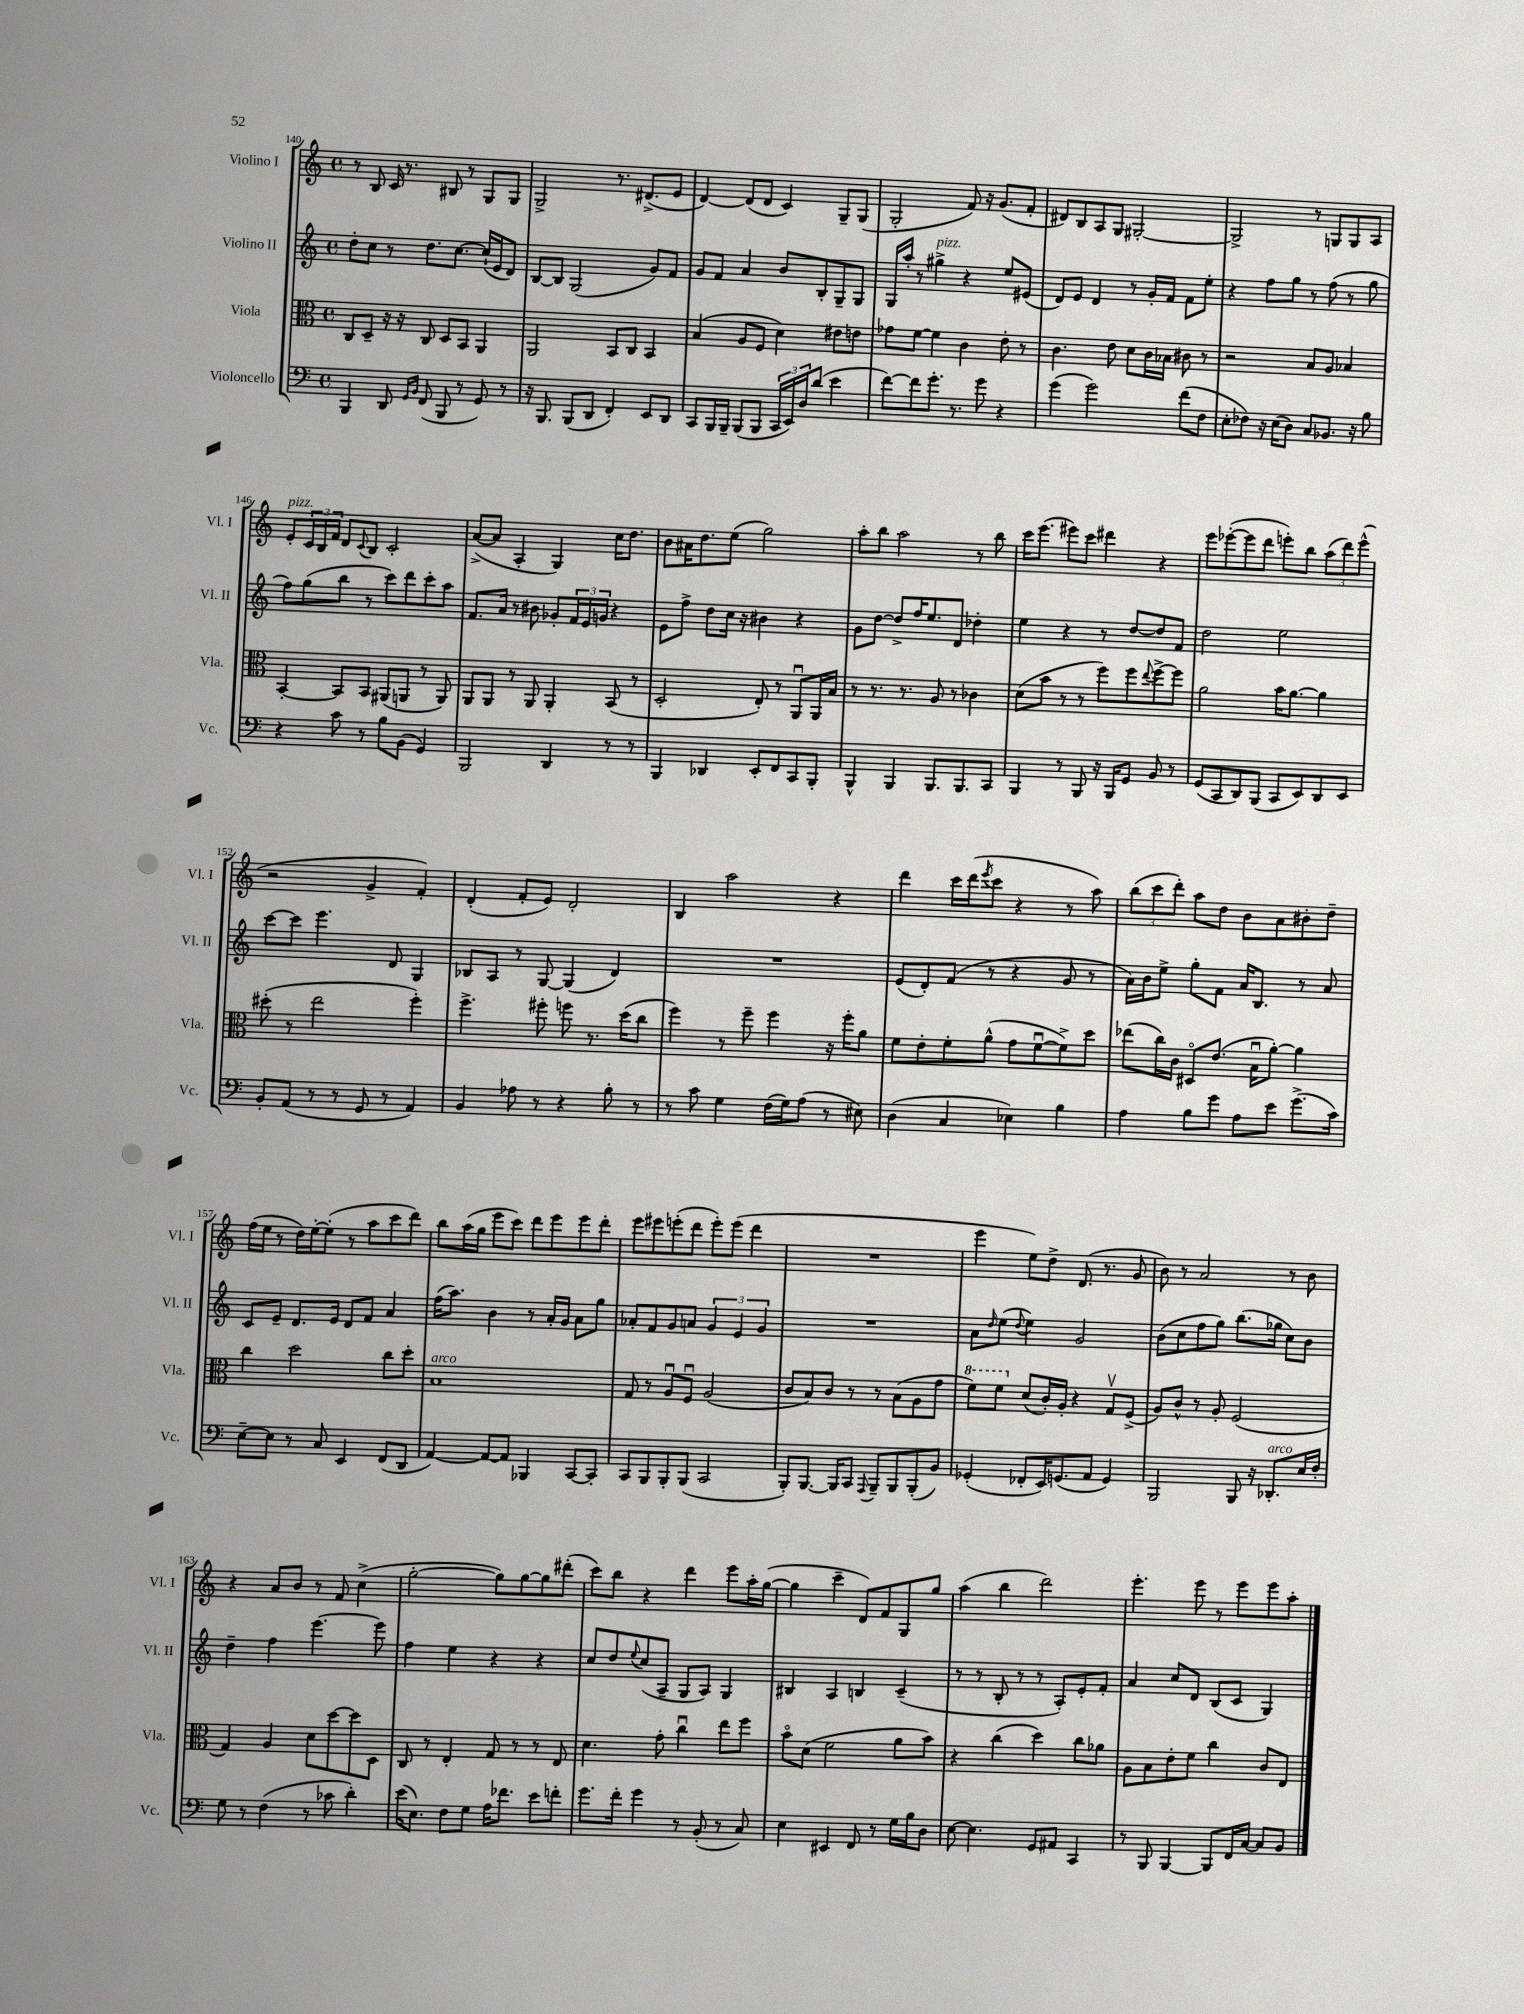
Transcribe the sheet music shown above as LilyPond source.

<<
\new StaffGroup <<
\new Staff = "s0" \with { instrumentName = "Violino I" shortInstrumentName = "Vl. I" } {
    \clef treble \key c \major \defaultTimeSignature \time 4/4
    r8 b8 c'16 r8. bis8 r8 g8 g8 |
    g2-> r8. dis'8.->( e'8 |
    d'4~) d'8( d'8 c'4) g8-- g8( |
    g2-. f'8) r16 g'8.( f'8-. |
    dis'8) b8 a8 g8 gis2~-. |
    gis2-> r8 g8 g8 a8 |
    e'8-.^\markup { \italic "pizz." } \tuplet 3/2 { c'16 b16 f'16 } d'8 \appoggiatura { c'8 } b8 c'2-. |
    a'8~->( a'8 a4-. g4) c''16 d''8. |
    b'8 ais'16 d''8. e''8( g''2) |
    a''8-. b''8 a''2 r8 b''8 |
    c'''16 e'''8.( eis'''8) c'''8 dis'''4 r4 |
    e'''8 ees'''8~-.( ees'''8 d'''8 e'''8-.) b''8 \tuplet 3/2 { a''8( d'''8) e'''8-^( } |
    r2 g'4-> f'4-.) |
    d'4-.( f'8-. e'8) d'2-. |
    b4 a''2 r4 |
    d'''4 c'''16 d'''16( \acciaccatura { e'''8 } c'''8 r4 r8 a''8) |
    \tuplet 3/2 { b''8( c'''8 d'''8-.) } a''8 d''8 b'8 a'8 bis'8-. d''8-- |
    f''16( e''16 r8 d''16) e''16~-. e''8-.( r8 a''8 c'''8 d'''8) |
    b''8 a''16( g''16 e'''8 c'''8) d'''8 e'''8 e'''8 d'''8-. |
    e'''8 eis'''8 e'''8-.( d'''8 e'''8-.) e'''8( d'''4 |
    R1 |
    e'''4 e''8) d''8-> d'8.( r8. g'8 |
    b'8) r8 a'2 r8 b'8 |
    r4 a'8 b'8 r8 f'8 c''4->( |
    g''2~-. g''8) g''8~ g''8 dis'''8-.( |
    c'''8) b''8 r4 d'''4 e'''8 a''16-. g''16~( |
    g''4 c'''4-- d'8) f'8 g8 g''8 |
    a''4( b''4 d'''2) |
    e'''4.-. e'''8 r8 e'''8 e'''8 a''8-. \bar "|." |
}
\new Staff = "s1" \with { instrumentName = "Violino II" shortInstrumentName = "Vl. II" } {
    \clef treble \key c \major \defaultTimeSignature \time 4/4
    d''8-. c''8 r8 d''8. c''8.~ c''16-!( e'16 d'8) |
    b8~ b8 g2( g'8) f'8 |
    g'8 f'8 a'4 b'8 b8-. g8-- g8 |
    g16 a''16-. r8 gis''4->^\markup { \italic "pizz." } r4 e''8 eis'8( |
    d'8) e'8 d'4 r8 g'16-. f'16 f'8 e''8-. |
    r4 f''8 g''8 r8 f''8( r8 g''8 |
    f''8) g''8( b''8 r8 c'''8) d'''8 c'''8-. a''8 |
    f'8. a'16 r8 bis'8 ges'8-. \tuplet 3/2 { f'16 e'16 g'16 } r4 |
    e'8 f''8-> d''8 c''16 r16 bis'4 r4 |
    g'8 d''8~ d''8-> f''16 e''8. d'8 des''4-. |
    e''4 r4 r8 d''8~ d''8 f'8 |
    d''2 e''2 |
    c'''8~ c'''8 e'''4. d'8 g4 |
    bes8 a8 r8 g8~ g4( d'4) |
    R1 |
    e'8( d'8-.) f'8( r8 r4 g'8 r8 |
    a'16) b'16 e''8-> g''8-. f'8 a'16 b8. r8 a'8 |
    c'8 e'8-- d'8. e'16 d'8 f'8 a'4 |
    f''16( a''8.) b'4 r8 a'16-. g'16 a'8 g''8 |
    aes'8-. f'8 g'8 a'8 \tuplet 3/2 { g'4 e'4 g'4 } |
    R1 |
    a'8 \grace { d''16 } e''8( \appoggiatura { d''8 } e''4) g'2 |
    b'8( c''8 f''8 g''8) b''8.( ges''16 c''8) b'8 |
    d''4-- f''4 e'''4.~ e'''8 |
    f''4 e''4 r4 r4 |
    c''8 d''8 \appoggiatura { e''8 } c''8( a8-- g8 a8) g4 |
    bis4 a4 b4 c'4--( |
    r8 r8 b8-. r8 r8 a8-.) e'8-. f'8-. |
    a'4 c''8 d'8 b8( c'8 g4) \bar "|." |
}
\new Staff = "s2" \with { instrumentName = "Viola" shortInstrumentName = "Vla." } {
    \clef alto \key c \major \defaultTimeSignature \time 4/4
    c8 d8-- r16 r16 c8 d8 b,8 a,4 |
    a,2 b,8 c8 b,4 |
    b4( a8 f8 d'4) eis'8 e'8 |
    ges'8 f'8~ f'4 c'4 e'8-. r8 |
    c'4. e'8 d'8 c'16 bes16 cis'8 r8 |
    r2 b8 a8 bes4 |
    b,4~-. b,8 b,8 ais,8( a,8 r8 a,8) |
    a,8 a,8 r8 a,8 a,4-. b,8( r8 |
    d2-. e8-.) r8 a,8\downbow a,16 b16 |
    r8 r8. r8. a8 r8 ces'4 |
    d'8( b'8 r8 r8 f''8) f''8 \appoggiatura { e''8 } f''8~-> f''8 |
    a'2 b'16 a'8.~ a'4 |
    dis''8-.( r8 e''2 f''4-.) |
    f''4.-> fis''8-. f''8 r8. d''16( c''8 |
    f''4) r8 f''8-- f''4 r16 f''16-. a'8 |
    f'8 e'8-. f'8-. a'8-^( g'8 f'8~\downbow f'8->) d''8 |
    ees''8( c''16) c'16 dis8\flageolet e'8.( b16\downbow a'8~-.) a'4 |
    c''4 d''2 c''8 d''8-. |
    b1^\markup { \italic "arco" } |
    g8 r8 a8\downbow f8\downbow a2( |
    c'8 b8) c'8 r8 r8 b8( a8 g'8 |
    \ottava #1 f''8) f''8 \ottava #0 d'8( c'16-.) a16-. r4 g8\upbow f8->( |
    a8) c'8-^ r8 a8-. f2( |
    g4) a4 d'8 d''8~ d''8 d8 |
    c8 r8 e4-. g8 r8 r8 e8 |
    d'4. g'8-. c''4\downbow e''8 f''8 |
    b'8\flageolet d'8( f'2 a'8 b'8) |
    r4 c''4( d''4) c''8 aes'8 |
    a8 b8 e'8-. f'8 c''4 c'8 e8 \bar "|." |
}
\new Staff = "s3" \with { instrumentName = "Violoncello" shortInstrumentName = "Vc." } {
    \clef bass \key c \major \defaultTimeSignature \time 4/4
    b,,4 d,8 \grace { g,16 b,16 } f,8( b,,8 r8 g,8) r8 |
    r16 b,,8. b,,8( d,8 f,4-.) e,8 d,8 |
    c,8 b,,16 b,,16-- b,,8( b,,8 \tuplet 3/2 { c,16 e,16) d16 } d'8( e'4 |
    f'8~) f'8 g'8.-. r8. g'8 r4 |
    g'4( g'2) f'8( f8 |
    e8-. fes8) r16 e16( d8) c8 bes,8. r16 b8 |
    r4 c'8 r8 b8 b,8( g,4) |
    b,,2 d,4 r8 r8 |
    b,,4 des,4 e,8-. f,8 c,8 b,,8-. |
    b,,4-^ b,,4 b,,8. b,,8. c,8 |
    b,,4 r8 b,,8 r16 b,,16 g,8 b,8 r8 |
    g,8( c,8 d,8) b,,8( c,8 e,8) d,8 e,8 |
    b,8-. a,8( r8 r8 g,8 r8 a,4) |
    b,4 aes8 r8 r4 b8-. r8 |
    r8 c'8 g4 f16( g16) a8( r8 eis8) |
    d4( c4 ees4) b4 |
    a4 b8 g'8 a8 e'8 g'8.->( c'16) |
    e8~-- e8 r8 c8 e,4 f,8( d,8 |
    a,4~) a,8~ a,8 bes,,4 c,8~ c,8-. |
    c,8 b,,8 b,,8-. b,,8( c,2 |
    b,,8-.) b,,8.~ b,,16 c,8 \appoggiatura { a,,8 } b,,8-- b,,8 b,,8-.( b,8) |
    ges,4-.( fes,8-. e,16) g,8.( a,8 g,4) |
    b,,2 b,,8 r16 des,8.-.^\markup { \italic "arco" } e16 f16-. |
    g8 r8 f4( r8 ces'8 d'4-.) |
    e'16( e8.) f8 g8 a16 fes'8. e'8 f'8-. |
    g'8. f'16-. g'4 r8 b,8-.( r8 c8) |
    e4 eis,4 f,8 r8 g16 b16 d8 |
    e8~ e4. g,8 ais,8 c,4 |
    r8 b,,8 b,,4~ b,,8 f,16 c16~ c8 b,8 \bar "|." |
}
>>
>>
\layout { \context { \Score currentBarNumber = #140 } }
